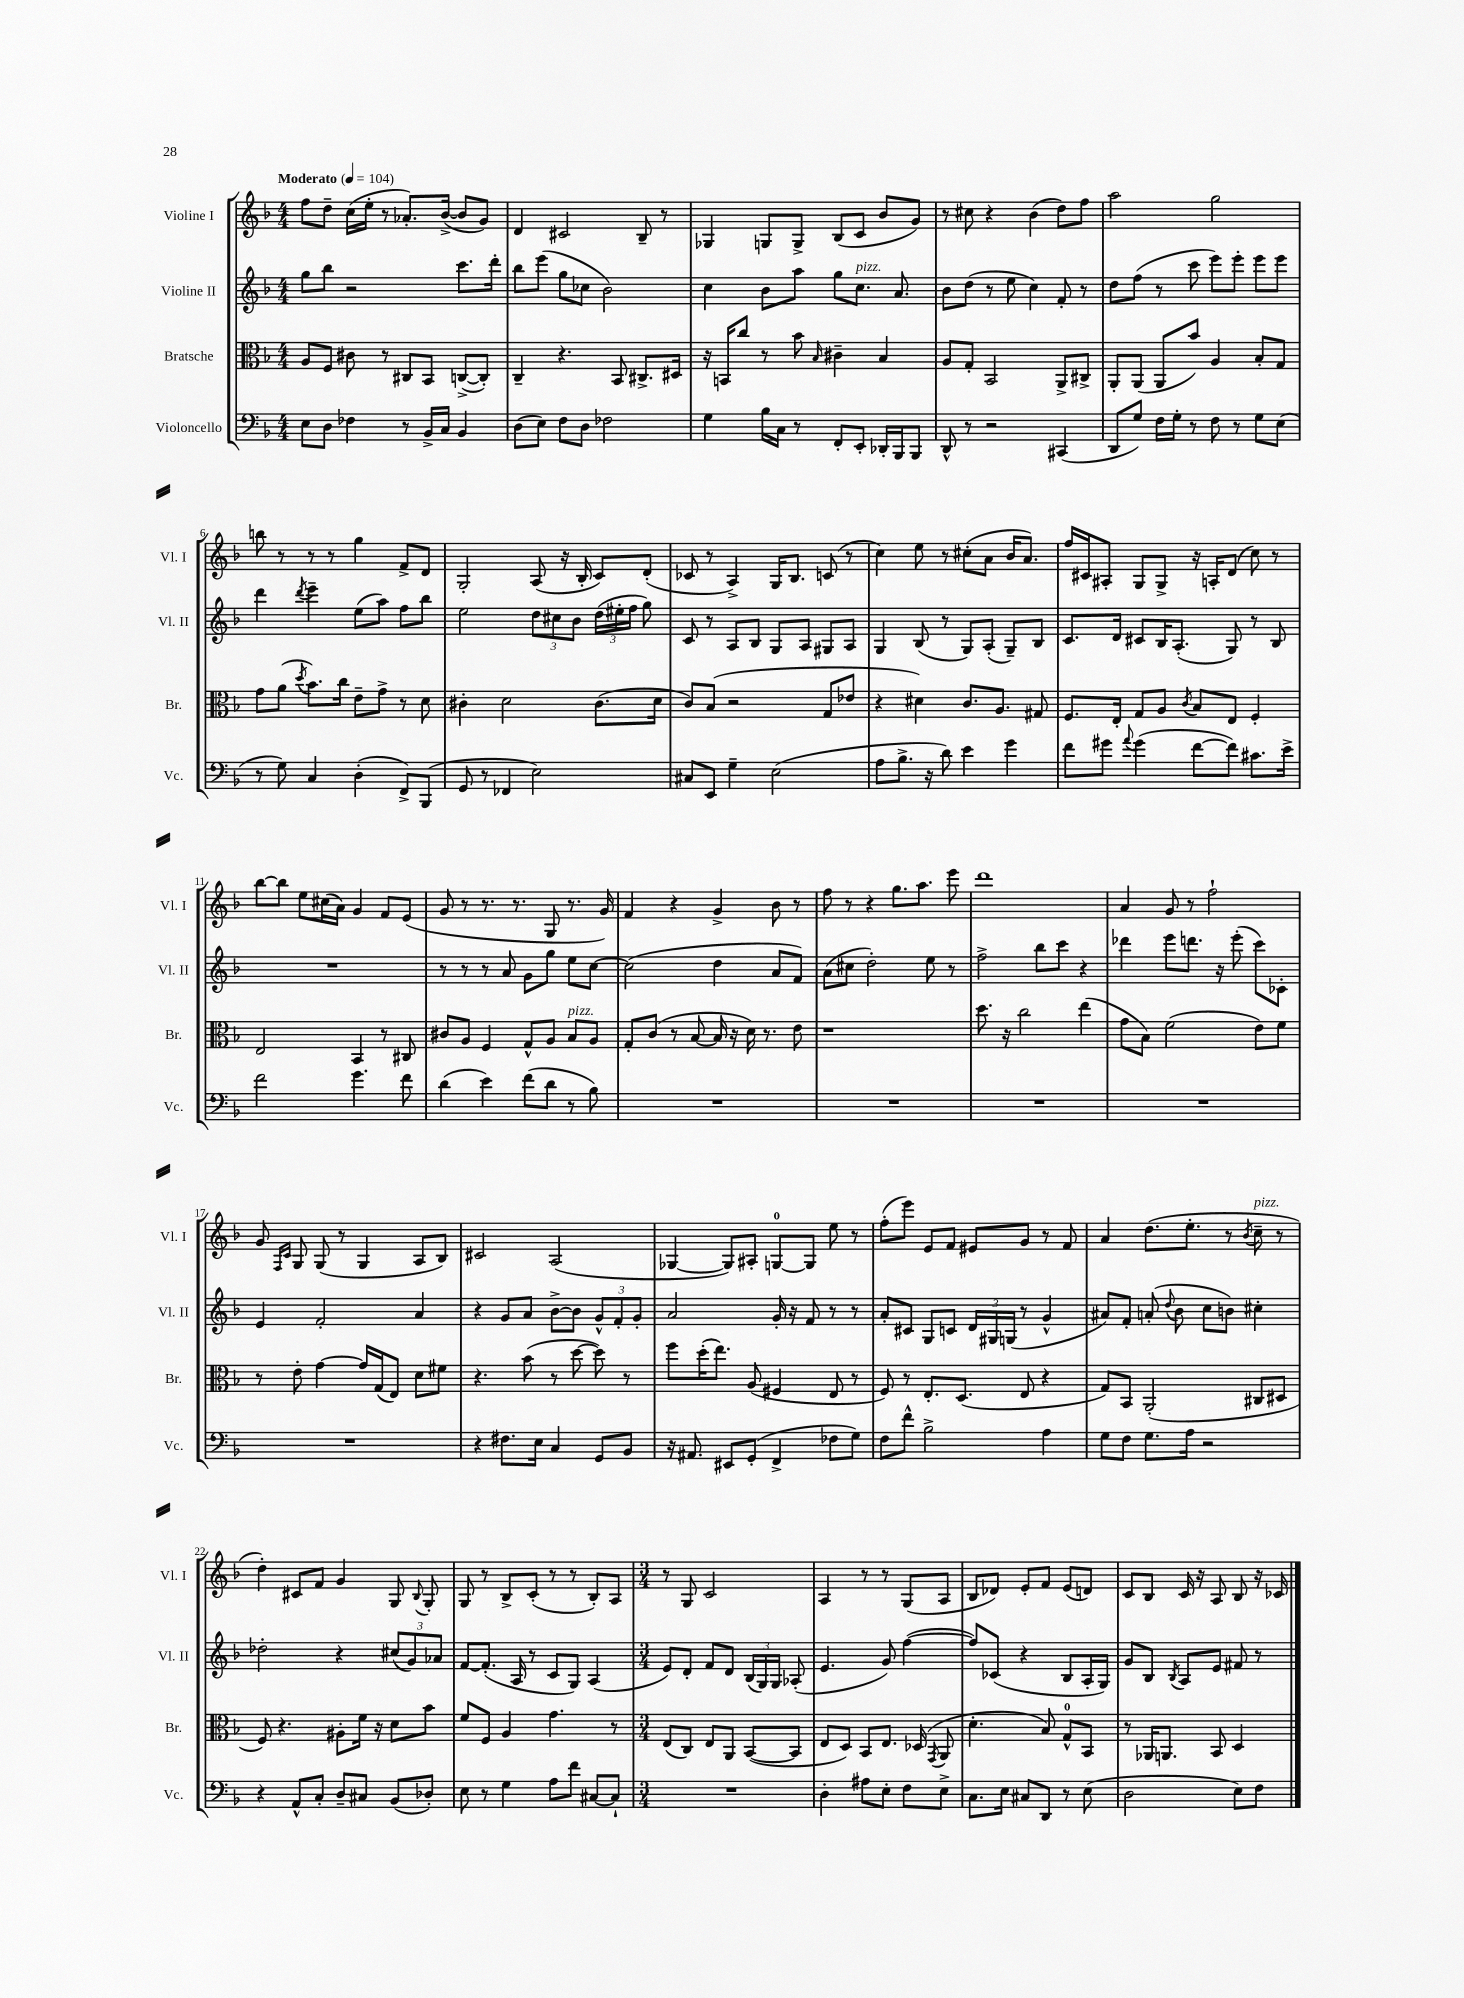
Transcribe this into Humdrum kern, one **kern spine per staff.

**kern	**kern	**kern	**kern
*part4	*part3	*part2	*part1
*staff4	*staff3	*staff2	*staff1
*I"Violoncello	*I"Bratsche	*I"Violine II	*I"Violine I
*I'Vc.	*I'Br.	*I'Vl. II	*I'Vl. I
*clefF4	*clefC3	*clefG2	*clefG2
*k[b-]	*k[b-]	*k[b-]	*k[b-]
*M4/4	*M4/4	*M4/4	*M4/4
*MM104	*MM104	*MM104	*MM104
=1	=1	=1	=1
!	!	!	!LO:TX:a:B:t=Moderato
8E\L	8A/L	8gg\L	8ff\L
8D\J	8F/J	8bb-\J	8dd~\J
4F-X\	8c#X\	2r	(16cc\LL
.	.	.	16ee'\JJ
.	8r	.	8r
8r	8C#X/L	.	8.a-X'/L)
16BB-^/LL	8BB-/J	.	.
16C/JJ	.	.	([16b-^/Jk
4BB-/	([8Cn^/L	8.ccc\L	8b-/L]
.	8C'/J])	.	8g/J)
.	.	16ddd'\Jk	.
=2	=2	=2	=2
(8D\L	4C~/	8bb-\L	4d/
8E\J)	.	(8eee\J	.
8F\L	4.r	8gg\L	2c#X/
8D\J	.	8cc-X\J	.
2F-X\	.	2b-\)	.
.	8BB-/	.	.
.	8.C#X^/L	.	8B-~/
.	.	.	8r
.	16D#X/Jk	.	.
=3	=3	=3	=3
4G\	16r	4cc\	4G-X/
.	16BBn/KL	.	.
.	8cc/J	.	.
16B-\LL	8r	8b-\L	8Gn/L
16C\JJ	.	.	.
8r	8b-\	8aa\J	8G^/J
.	16qqB-/	.	.
8FF'/L	4c#X~\	8gg\L	(8B-/L
!	!	!LO:TX:a:i:t=pizz.	!
8EE'/J	.	8.cc\J	8c/J
16DD-X'/LL	4B-/	.	8b-/L
16BBB-/J	.	8.a/	.
8BBB-/J	.	.	8g/J)
=4	=4	=4	=4
8DD^^/	8A/L	8b-\L	8r
8r	8G'/J	(8dd\J	8cc#X\
2r	2BB-/	8r	4r
.	.	8ee\	.
.	.	4cc\)	(4b-\
(4CC#X/	8AA^/L	8f'/	8dd\L)
.	8C#X^/J	8r	8ff\J
=5	=5	=5	=5
8DD/L	8AA'/L	8dd\L	2aa\
8G/J)	(8AA/J	(8ff\J	.
16F\LL	8AA/L	8r	.
16G'\JJ	.	.	.
8r	8b-/J)	8ccc\	.
8F\	4A/	8eee\L)	2gg\
8r	.	8eee'\J	.
8G\L	8B-'/L	8eee\L	.
(8E\J	8G/J	8eee\J	.
!!LO:LB:g=z
=6	=6	=6	=6
8r	8g\L	4ddd\	8bbn\
8G\)	(8a\J	.	8r
.	8qdd/	8qddd/	.
4C/	8.b-\L)	4eee~\	8r
.	.	.	8r
.	16cc\Jk	.	.
(4D'\	8e~\L	(8ee\L	4gg\
.	8g^\J	8aa\J)	.
8FF^/L)	8r	8ff\L	8f^/L
(8BBB-/J	8d\	8bb-\J	8d/J
=7	=7	=7	=7
8GG/	4c#X'\	2ee\	2G'/
8r	.	.	.
4FF-X/	2d\	.	.
2E\)	.	12dd\L	(8A/
.	.	12cc#X\	.
.	.	.	16r
.	.	12b-\J	.
.	.	.	16B-'/
.	(8.c#\L	(24dd\LL	8c/L)
.	.	24ee#X'\	.
.	.	24ff\JJ	.
.	.	8gg\)	(8d'/J
.	16d\Jk	.	.
=8	=8	=8	=8
8C#X/L	8c/L)	8c/	8c-X/
8EE/J	(8B-/J	8r	8r
4G~\	2r	8A/L	4A^/)
.	.	8B-/J	.
(2E\	.	8G/L	16G/KL
.	.	.	8.B-/J
.	.	8A/J	.
.	8G/L	8G#X/L	(8cn/
.	8e-X/J	8A/J	8r
=9	=9	=9	=9
8A\L	4r	4G/	4cc\)
8.B-^\J	.	.	.
.	4d#X\)	(8B-/	8ee\
16r	.	.	.
8d\)	.	8r	8r
4e\	8.c/L	8G/L)	(8cc#X'\L
.	.	(8A'/J	8a\J
.	8.A/J	.	.
4g\	.	8G~/L)	16b-/KL
.	.	.	8.a/J)
.	8G#X/	8B-/J	.
=10	=10	=10	=10
8f\L	8.F/L	8.c/L	16ff/LL
.	.	.	16c#X/J
8g#X\J	.	.	8A#X'/J
.	16E'/Jk	16d/Jk	.
8qqa/	.	.	.
(4g#\	8G/L	8c#X/L	8G/L
.	8A/J	16B-/K	8G^/J
.	.	(8.A'/J	.
.	8qc/	.	.
[8f\L	8B-/L	.	16r
.	.	.	16An'/KL
8f\J])	8E/J	8G/)	(8d/J
8.c#X\L	4F'/	8r	8cc\)
.	.	8B-/	8r
16e^\Jk	.	.	.
!!LO:LB:g=z
=11	=11	=11	=11
2f\	2E/	1r	[8bb-\L
.	.	.	8bb-\J]
.	.	.	8ee\L
.	.	.	(16cc#X\L
.	.	.	16a\JJ)
4.g\	4BB-/	.	4g/
.	8r	.	8f/L
8f\	8C#X/	.	(8e/J
=12	=12	=12	=12
(4d\	8c#X/L	8r	8g/
.	8A/J	8r	8r
4e\)	4F/	8r	8.r
.	.	8a/	.
.	.	.	8.r
(8f\L	8G^^/L	8g\L	.
8d\J	8A/J	8gg\J	8G/
!	!LO:TX:a:i:t=pizz.	!	!
8r	8B-/L	8ee\L	8.r
8B-\)	8A/J	[8cc\J	.
.	.	.	16g/)
=13	=13	=13	=13
1r	8G'/L	(2cc\]	4f/
.	(8c/J	.	.
.	8r	.	4r
.	[8B-/	.	.
.	16B-/]	4dd\	4g^/
.	16r	.	.
.	16d\)	.	.
.	8.r	.	.
.	.	8a/L	8b-\
.	8e\	8f/J)	8r
=14	=14	=14	=14
1r	1r	(8a\L	8ff\
.	.	8cc#X\J	8r
.	.	2dd'\)	4r
.	.	.	8.gg\L
.	.	.	8.aa\J
.	.	8ee\	.
.	.	8r	8eee\
=15	=15	=15	=15
1r	8.dd\	2ff^\	1ddd
.	16r	.	.
.	2cc\	.	.
.	.	8bb-\L	.
.	.	8ccc\J	.
.	(4ee\	4r	.
=16	=16	=16	=16
1r	8g\L	4ddd-X\	4a/
.	8B-\J)	.	.
.	(2f\	8eee\L	8g/
.	.	8.dddn\J	8r
.	.	.	2ff`\
.	.	16r	.
.	.	(8eee'\	.
.	8e\L)	8ccc\L)	.
.	8f\J	8c-X'\J	.
!!LO:LB:g=z
=17	=17	=17	=17
1r	8r	4e/	8g/
.	.	.	16qqF/LL
.	.	.	16qqc/JJ
.	8e'\	.	8G/
.	[4g\	2f'/	(8G/
.	.	.	8r
.	16g/LL]	.	4G/
.	(16G/J	.	.
.	8E/J)	.	.
.	8d\L	4a/	8A/L
.	8f#X\J	.	8B-/J)
=18	=18	=18	=18
4r	4.r	4r	2c#X/
8.F#X\L	.	8g/L	.
.	(8b-\	8a/J	.
16E\Jk	.	.	.
4C/	8r	[8b-^\L	(2A/
.	[8dd\	8b-\J]	.
8GG/L	8dd\])	12g^^/L	.
.	.	12f'/	.
8BB-/J	8r	.	.
.	.	12g'/J	.
=19	=19	=19	=19
16r	8ff\L	2a/	[4G-X/
8.AA#X/	.	.	.
.	(16dd'\K	.	.
.	8.ee\J)	.	.
8EE#X/L	.	.	8G-/L])
(8GG'/J	(8A/	.	8A#X'/J
4FF^/	4F#X/	16g'/	[8Gn/L
.	.	16r	.
.	.	8f/	8G/J]
8F-X\L	8E/	8r	8ee\
8G\J)	8r	8r	8r
=20	=20	=20	=20
8F\L	8F/)	8a'/L	(8ff'\L
8f^^\J	8r	8c#X/J	8eee\J)
2B-^\	8.E'/L	8G/L	8e/L
.	.	8cn/J	8f/J
.	(8.D/J	.	.
.	.	24d/LL	8e#X/L
.	.	24G#X/	.
.	.	(24Gn/JJ	.
.	8E/	8r	8g/J
4A\	4r	4g^^/	8r
.	.	.	8f/
=21	=21	=21	=21
8G\L	8G/L)	8a#X/L)	4a/
8F\J	8BB-/J	8f'/J	.
8.G\L	(2AA'/	(8an'/	(8.dd\L
.	.	8qqdd/	.
.	.	8b-\	.
16A\Jk	.	.	8.ee'\J
2r	.	8cc\L	.
.	.	8bn\J)	8r
.	.	.	8qb-/
!	!	!	!LO:TX:a:i:t=pizz.
.	8C#X/L	4cc#X'\	8cc~\
.	8D#X/J	.	8r
!!LO:LB:g=z
=22	=22	=22	=22
4r	8F/)	2dd-X'\	4dd'\)
.	4.r	.	.
8AA^^/L	.	.	8c#X/L
8C'/J	.	.	8f/J
8D~/L	8A#X'\L	4r	4g/
8C#X/J	16f\Jk	.	.
.	16r	.	.
(8BB-/L	8d\L	(12cc#X/L	8G/
.	.	12g/)	.
.	.	.	8qqB-/
8D-X'/J)	8b-\J	.	8G'/
.	.	12a-X/J	.
=23	=23	=23	=23
8E\	8f/L	[8f/L	8G/
8r	8F/J	(8.f'/J]	8r
4G\	4A/	.	8B-^/L
.	.	16A/	.
.	.	8r	(8c'/J
8A\L	4.g\	8c/L	8r
8f\J	.	8G/J)	8r
[8C#X/L	.	(4A/	8B-'/L)
8C#`/J]	8r	.	8A/J
=24	=24	=24	=24
*M3/4	*M3/4	*M3/4	*M3/4
2.r	(8E/L	8e/L)	8r
.	8C/J)	8d'/J	8G/
.	8E/L	8f/L	2c/
.	8AA/J	8d/J	.
.	([8BB-/L	(24B-/LL	.
.	.	24G/)	.
.	.	24G/JJ	.
.	8BB-/J]	(8A-X'/	.
=25	=25	=25	=25
4D'\	8E/L	4.e/	4A/
.	8D/J)	.	.
8A#X\L	8BB-/L	.	8r
8E'\J	8.E/J	8g/)	8r
8F\L	.	([4ff\	(8G/L
.	(16D-X/	.	.
.	8qGG/	.	.
8E^\J	8AA/	.	8A/J
=26	=26	=26	=26
8.C\L	4.d'\	8ff/L])	8B-/L
.	.	(8c-X/J	8d-X/J)
16E\Jk	.	.	.
8C#X/L	.	4r	8e'/L
8DD/J	8B-/)	.	8f/J
8r	8G^^/L	8B-/L	(8e/L
(8E\	8BB-/J	16A'/L	8dn/J)
.	.	16G/JJ)	.
=27	=27	=27	=27
2D\	8r	8g/L	8c/L
.	16AA-X/KL	8B-/J	8B-/J
.	8.AAn/J	.	.
.	.	8qB-/	.
.	.	8A/L	16c/
.	.	.	16r
.	8BB-/	8e/J	8A/
8E\L)	4D/	8f#X/	8B-/
8F\J	.	8r	16r
.	.	.	16c-X/
==	==	==	==
*-	*-	*-	*-
